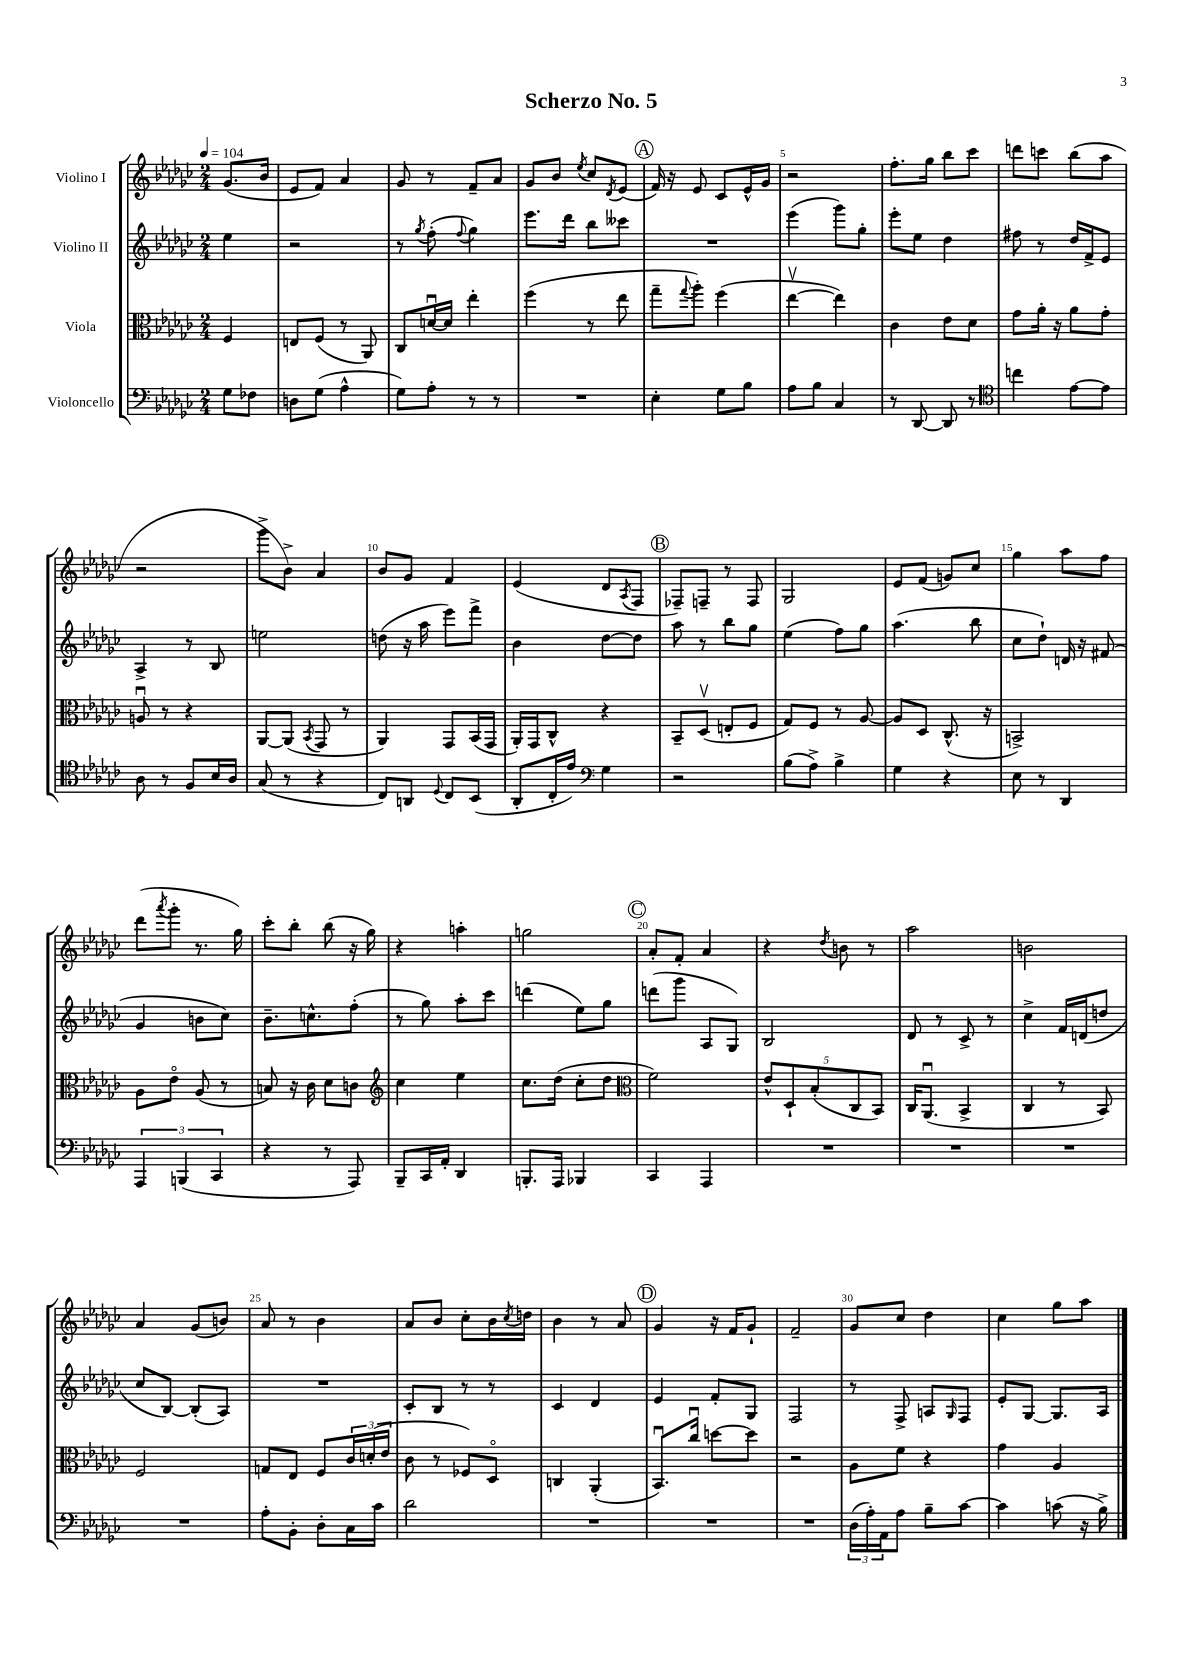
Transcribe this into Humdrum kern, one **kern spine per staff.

**kern	**kern	**kern	**kern
*staff4	*staff3	*staff2	*staff1
*clefF4	*clefC3	*clefG2	*clefG2
*k[b-e-a-d-g-c-]	*k[b-e-a-d-g-c-]	*k[b-e-a-d-g-c-]	*k[b-e-a-d-g-c-]
*M2/4	*M2/4	*M2/4	*M2/4
*MM104	*MM104	*MM104	*MM104
8G-\L	4F/	4ee-\	(8.g-/L
8F-\J	.	.	.
.	.	.	16b-/Jk
=	=	=	=
8D\L	8E/L	2r	8e-/L
(8G-\J	(8F/J	.	8f/J)
4A-^^\	8r	.	4a-/
.	8AA-/)	.	.
=	=	=	=
8G-\L)	8C-/L	8r	8g-/
.	.	8qgg-/	.
8A-'\J	[16du/L	(8ff'\	8r
.	16d/]JJ	.	.
.	.	8qqff/	.
8r	4ee-'\	4gg-\)	8f~/L
8r	.	.	8a-/J
=	=	=	=
2r	(4ff\	8.eee-\L	8g-/L
.	.	.	8b-/J
.	.	16ddd-\Jk	.
.	.	.	8qee-/
.	8r	8bb-\L	8cc-/L
.	.	.	8qd-/
.	8ee-\	8ccc--\J	(8e-/J
=	=	=	=
4E-'\	8gg-~\L	2r	16f/)
.	.	.	16r
.	8qqgg-/	.	.
.	8aa-'\J)	.	8e-/
8G-\L	(4ff\	.	8c-/L
8B-\J	.	.	16e-^^/L
.	.	.	16g-/JJ
=	=	=	=
8A-\L	[4ee-v\	(4eee-\	2r
8B-\J	.	.	.
4C-/	4ee-\])	8ggg-\L)	.
.	.	8gg-'\J	.
=	=	=	=
8r	4c-\	8eee-'\L	8.ff'\L
[8DD-/	.	8ee-\J	.
.	.	.	16gg-\Jk
8DD-/]	8e-\L	4dd-\	8bb-\L
8r	8d-\J	.	8ccc-\J
=	=	=	=
*clefC4	*	*	*
4cc\	8g-\L	8ff#\	8ddd\L
.	16a-'\Jk	8r	8ccc\J
.	16r	.	.
[8e-\L	8a-\L	16dd-/LL	(8bb-\L
.	.	16f^/J	.
8e-\]J	8g-'\J	8e-/J	8aa-\J
=	=	=	=
8A-\	8Au/	4A-^/	2r
8r	8r	.	.
8F/L	4r	8r	.
16B-/L	.	8B-/	.
16A-/JJ	.	.	.
=	=	=	=
(8G-/	[8AA-/L	2ee\	8ggg-^\L
8r	(8AA-/]J	.	8b-^\J)
.	8qBB-/	.	.
4r	8GG-/	.	4a-/
.	8r	.	.
=	=	=	=
8C-/L)	4AA-/)	(8dd\	8b-/L
8AA/J	.	16r	8g-/J
.	.	16aa-\	.
8qqD-/	.	.	.
8C-/L	8GG-/L	8eee-\L)	4f/
(8BB-/J	(16BB-/L	8fff^\J	.
.	16GG-/JJ	.	.
=	=	=	=
8AA-'/L	16AA-'/LL)	4b-\	(4e-/
.	16GG-/J	.	.
16C-'/L	8C-^^/J	.	.
16e-/JJ)	.	.	.
*clefF4	*	*	*
4G-\	4r	[8dd-\L	8d-/L
.	.	.	8qA-/
.	.	8dd-\]J	8F/J
=	=	=	=
2r	8BB-~/L	8aa-\	8F-~/L)
.	(8D-v/J	8r	8F~/J
.	8E'/L	8bb-\L	8r
.	8F/J	8gg-\J	8F/
=	=	=	=
(8B-\L	8G-/L)	(4ee-\	2G-/
8A-^\J)	8F/J	.	.
4B-^\	8r	8ff\L)	.
.	[8A-/	8gg-\J	.
=	=	=	=
4G-\	8A-/]L	(4.aa-\	8e-/L
.	8D-/J	.	(8f/J
4r	(8.C-^^/	.	8g/L)
.	.	8bb-\	8cc-/J
.	16r	.	.
=	=	=	=
8E-\	2BB^/)	8cc-\L	4gg-\
8r	.	8dd-`\J)	.
4DD-/	.	16d/	8aa-\L
.	.	16r	.
.	.	(8f#/	8ff\J
=	=	=	=
6AAA-/	8A-\L	4g-/	(8ddd-\L
.	.	.	8qaaa-/
.	8e-o\J	.	8ggg-'\J
(6BBB/	.	.	.
.	(8A-/	8b\L	8.r
6CC-/	.	.	.
.	8r	8cc-\J)	.
.	.	.	16gg-\)
=	=	=	=
4r	8B/)	8.b-~\L	8ccc-'\L
.	16r	.	8bb-'\J
.	16c-\	8.cc^^\	.
8r	8d-\L	.	(8bb-\
8AAA-/)	8c\J	(8ff'\J	16r
.	.	.	16gg-\)
=	=	=	=
*	*clefG2	*	*
8BBB-~/L	4cc-\	8r	4r
16CC-/L	.	8gg-\)	.
16AA-'/JJ	.	.	.
4DD-/	4ee-\	8aa-'\L	4aa'\
.	.	8ccc-\J	.
=	=	=	=
8.BBB'/L	8.cc-\L	(4ddd\	2gg\
16AAA-/Jk	(16dd-\Jk	.	.
4BBB-/	8cc-'\L	8ee-\L)	.
.	8dd-\J	8gg-\J	.
=	=	=	=
*	*clefC3	*	*
4CC-/	2f\)	(8ddd\L	8a-'/L
.	.	8ggg-\J	8f'/J
4AAA-/	.	8A-/L	4a-/
.	.	8G-/J)	.
=	=	=	=
2r	10e-^^/L	2B-/	4r
.	10D-`/	.	.
.	(10B-'/	.	.
.	.	.	8qdd-/
.	.	.	8b\
.	10C-/	.	.
.	.	.	8r
.	10BB-/J)	.	.
=	=	=	=
2r	16C-/LK	8d-/	2aa-\
.	(8.AA-u/J	.	.
.	.	8r	.
.	4BB-^/	8c-^/	.
.	.	8r	.
=	=	=	=
2r	4C-/	4cc-^\	2b\
.	8r	16f/LL	.
.	.	(16d/J	.
.	8BB-/)	8dd/J	.
=	=	=	=
2r	2F/	8cc-/L	4a-/
.	.	[8B-/J)	.
.	.	(8B-'/]L	(8g-/L
.	.	8A-/J)	8b/J)
=	=	=	=
8A-'\L	8G/L	2r	8a-/
8BB-'\J	8E-/J	.	8r
8D-'\L	8F/L	.	4b-\
16C-\L	24c-/L	.	.
.	(24d'/	.	.
16c-\JJ	.	.	.
.	24e-/JJ	.	.
=	=	=	=
2d-\	8c-\	8c-'/L	8a-/L
.	8r	8B-/J	8b-/J
.	8F-/L)	8r	8cc-'\L
.	8D-o/J	8r	16b-\L
.	.	.	8qcc-/
.	.	.	16dd\JJ
=	=	=	=
2r	4C/	4c-/	4b-\
.	(4AA-'/	4d-/	8r
.	.	.	8a-/
=	=	=	=
2r	8.BB-u/L)	4e-/	4g-/
.	16cc-u/Jk	.	.
.	[8dd\L	8f'/L	16r
.	.	.	16f/LK
.	8dd\]J	8G-/J	8g-`/J
=	=	=	=
2r	2r	2F/	2f~/
=	=	=	=
(24D-\LL	8A-\L	8r	8g-/L
24A-'\)	.	.	.
24AA-\J	.	.	.
8A-\J	8f\J	8F^/	8cc-/J
8B-~\L	4r	8A/L	4dd-\
.	.	16qqG-/	.
[8c-\J	.	8F/J	.
=	=	=	=
4c-\]	4g-\	8e-'/L	4cc-\
.	.	[8G-/J	.
(8c\	4A-/	8.G-/]L	8gg-\L
16r	.	.	8aa-\J
16B-^\)	.	16A-/Jk	.
==	==	==	==
*-	*-	*-	*-
